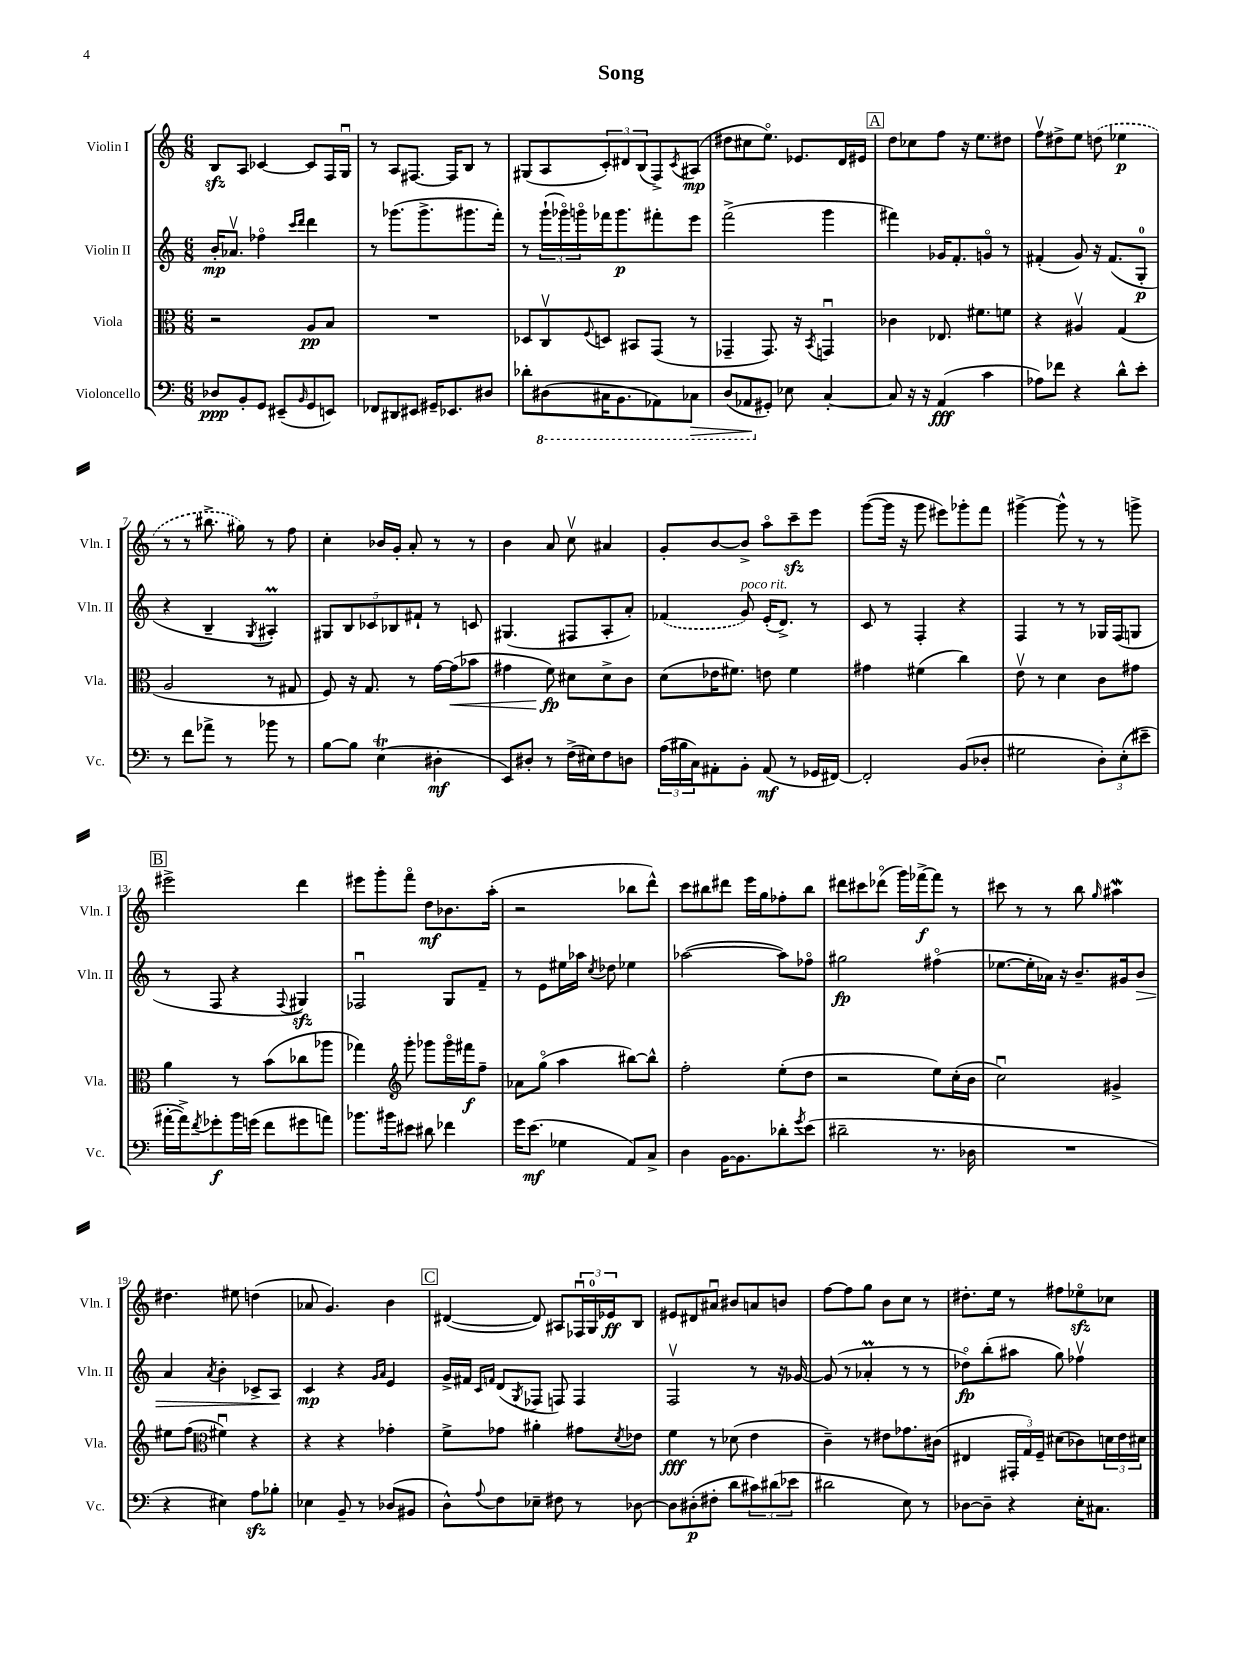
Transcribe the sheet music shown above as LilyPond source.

\header { title = "Song" }
<<
\new StaffGroup <<
\new Staff = "s0" \with { instrumentName = "Violin I" shortInstrumentName = "Vln. I" } {
    \clef treble \key c \major \numericTimeSignature \time 6/8
    b8\sfz a8 ces'4~ ces'8 f16 g16\downbow |
    r8 a8 fis8.~ fis16 b8 r8 |
    gis8( a8 \tuplet 3/2 { c'8-.) dis'8 b8( } f8->) \acciaccatura { c'8 } ais8\mp( |
    dis''8 cis''8 e''8.\flageolet) ees'8. d'16 eis'16 |
    \mark \markup { \box "A" } d''8 ces''8 f''8 r16 e''8. dis''8 |
    f''8\upbow dis''8-> e''8 \once \slurDashed d''8( ees''4\p |
    r8 r8 bis''8.-> gis''16) r8 f''8 |
    c''4-. bes'16 g'16-. a'8-. r8 r8 |
    b'4 a'8 c''8\upbow ais'4 |
    g'8-. b'8~ b'8-> a''8\flageolet c'''8--\sfz e'''8 |
    g'''8~( g'''16 r16 g'''8 eis'''8) ges'''8-. f'''8 |
    gis'''4~-> gis'''8-^ r8 r8 g'''8-> |
    \mark \markup { \box "B" } eis'''2-> d'''4 |
    eis'''8 g'''8-. f'''8\flageolet d''8\mf bes'8. a''16-.( |
    r2 bes''8 d'''8-^) |
    c'''8 bis''8 dis'''8 e'''16 g''16 fes''8-. bis''8 |
    dis'''8 cis'''8 des'''8\flageolet( g'''16) fes'''16~->\f fes'''8 r8 |
    cis'''8 r8 r8 b''8 \grace { g''16 } ais''4\mordent |
    dis''4. eis''8 d''4( |
    aes'8 g'4.) b'4 |
    \mark \markup { \box "C" } dis'4~( dis'8) ais8 \tuplet 3/2 { fes16\downbow g16-0 ees'16\ff } b8 |
    eis'8 dis'8 ais'8\downbow bis'8 a'8 b'8 |
    f''8~ f''8 g''8 b'8 c''8 r8 |
    dis''8.-. e''16 r8 fis''8 ees''8\flageolet\sfz ces''8 \bar "|." |
}
\new Staff = "s1" \with { instrumentName = "Violin II" shortInstrumentName = "Vln. II" } {
    \clef treble \key c \major \numericTimeSignature \time 6/8
    b'16-.\mp aes'8.\upbow fes''4\flageolet \grace { c'''16 d'''16 } d'''4 |
    r8 ges'''8.( ges'''8.-> gis'''8. f'''16-.) |
    r8 \tuplet 3/2 { g'''16-!( ges'''16\flageolet) g'''16\flageolet } fes'''16 g'''8.\p fis'''8-. e'''8 |
    f'''2->( g'''4 |
    \mark \markup { \box "A" } fis'''4) ges'16 f'8.-. g'8\flageolet r8 |
    fis'4-.( g'8) r16 fis'8.( g8-0-.\p |
    r4 b4-- \acciaccatura { g8 } ais4-.\prall) |
    \tuplet 5/4 { gis8 b8 ces'8 bes8 fis'8-! } r8 c'8 |
    gis4.( fis8 a8-. a'8-.) |
    \once \slurDashed fes'4( g'8^\markup { \italic "poco rit." }) e'16-.( d'8.->) r8 |
    c'8 r8 f4-. r4 |
    f4 r8 r8 ges16 f16( g8 |
    \mark \markup { \box "B" } r8 f8 r4 \appoggiatura { f8 } gis4\sfz) |
    fes2\downbow g8 f'8-- |
    r8 e'8 eis''16 aes''16 \acciaccatura { c''8 } des''8 ees''4 |
    aes''2~( aes''8) fes''8\flageolet |
    gis''2\fp fis''4\flageolet( |
    ees''8.~ ees''16-. aes'16) r16 b'8.-- gis'16 b'8\> |
    a'4 \acciaccatura { a'8 } b'4-. ces'8-> a8\! |
    c'4\mp r4 \grace { g'16 a'16 } e'4 |
    \mark \markup { \box "C" } g'16-> fis'16 \grace { c'16 f'16 } d'8( \acciaccatura { g8 } fes8 f8) f4 |
    f2\upbow r8 r16 ges'16~ |
    ges'8( r8 aes'4-.\prall r8 r8 |
    des''8\flageolet\fp) b''8-.( ais''8 g''8) fes''4\upbow \bar "|." |
}
\new Staff = "s2" \with { instrumentName = "Viola" shortInstrumentName = "Vla." } {
    \clef alto \key c \major \numericTimeSignature \time 6/8
    r2 a8\pp b8 |
    R2. |
    des8 c8\upbow \appoggiatura { f8 } d8 bis,8 g,8( r8 |
    ges,4-- ges,8.) r16 \acciaccatura { b,8 } g,4\downbow |
    \mark \markup { \box "A" } ces'4 ees8. fis'8. f'8 |
    r4 ais4\upbow g4( |
    a2 r8 gis8 |
    f8) r16 g8. r8 g'16~ g'16\<( bes'8 |
    gis'4 f'8\fp\!) dis'8 dis'8-> c'8 |
    d'8( ees'16 fis'8.) e'8 fis'4 |
    gis'4 fis'4( c''4) |
    e'8\upbow r8 d'4 c'8 gis'8 |
    \mark \markup { \box "B" } a'4 r8 b'8( ces''8 aes''8 |
    ges''4) \clef treble g'''8-. ges'''8 ges'''16\flageolet fis'''16\f f''8-- |
    aes'8 g''8\flageolet( a''4 bis''8~) bis''8-^ |
    f''2-. e''8-.( d''8 |
    r2 e''8) c''16-.( b'16 |
    c''2\downbow) gis'4-> |
    eis''8 f''8( \clef alto fis'4\downbow) r4 |
    r4 r4 ges'4-. |
    \mark \markup { \box "C" } f'8-> ges'8 ais'4-. gis'8 \acciaccatura { d'8 } ees'8 |
    f'4\fff r8 des'8( e'4 |
    c'4--) r8 eis'8 ges'8. cis'16( |
    eis4 \tuplet 3/2 { gis,16-. g16) f16-- } dis'8( ces'8) \tuplet 3/2 { d'16 e'16 dis'16 } \bar "|." |
}
\new Staff = "s3" \with { instrumentName = "Violoncello" shortInstrumentName = "Vc." } {
    \clef bass \key c \major \numericTimeSignature \time 6/8
    des8\ppp b,8-. g,8 eis,8--( \grace { b,16 } g,8 e,8) |
    fes,8 dis,8 eis,8 gis,16-- ees,8. dis8 |
    des'8-. \ottava #-1 dis,8( cis,16 b,,8. aes,,8) ces,8\> |
    d,8( aes,,8\! \ottava #0 gis,8-.) ees8 c4~-. |
    \mark \markup { \box "A" } c8 r16 r16 a,4\fff( c'4 |
    aes8) fes'8 r4 d'8-^ e'8-. |
    r8 f'8 aes'8-> r8 bes'8 r8 |
    b8~ b8 e4\trill( dis4-.\mf |
    e,8) dis8-. r8 f16->( eis16) f8 d8 |
    \tuplet 3/2 { a16( bis16 c16) } ais,8-. b,8-. ais,8\mf( r8 ges,16 fis,16~) |
    fis,2-. b,8( des8-. |
    gis2 \tuplet 3/2 { d8-.) e8-.( eis'8-- } |
    \mark \markup { \box "B" } ais'16~-. ais'16->) \acciaccatura { f'8 } ges'8-.\f b'16 g'16( f'8 gis'8 a'8) |
    bes'8. bis'16 eis'8 dis'8 fes'4 |
    g'16 e'8.\mf( ges4 a,8) c8-> |
    d4 b,16~ b,8. des'8-. \acciaccatura { g'8 } e'8( |
    dis'2-- r8. des16 |
    R2. |
    r4 eis4) a8\sfz bes8-. |
    ees4 b,8-- r8 des8( bis,8 |
    \mark \markup { \box "C" } d8-^) \appoggiatura { a8 } f8 ees8-- fis8 r8 des8~ |
    des8 dis8-.\p( fis8-. d'8 \tuplet 3/2 { cis'8) dis'8( ees'8 } |
    dis'2 e8) r8 |
    des8~ des8-- r4 e16-. cis8. \bar "|." |
}
>>
>>
